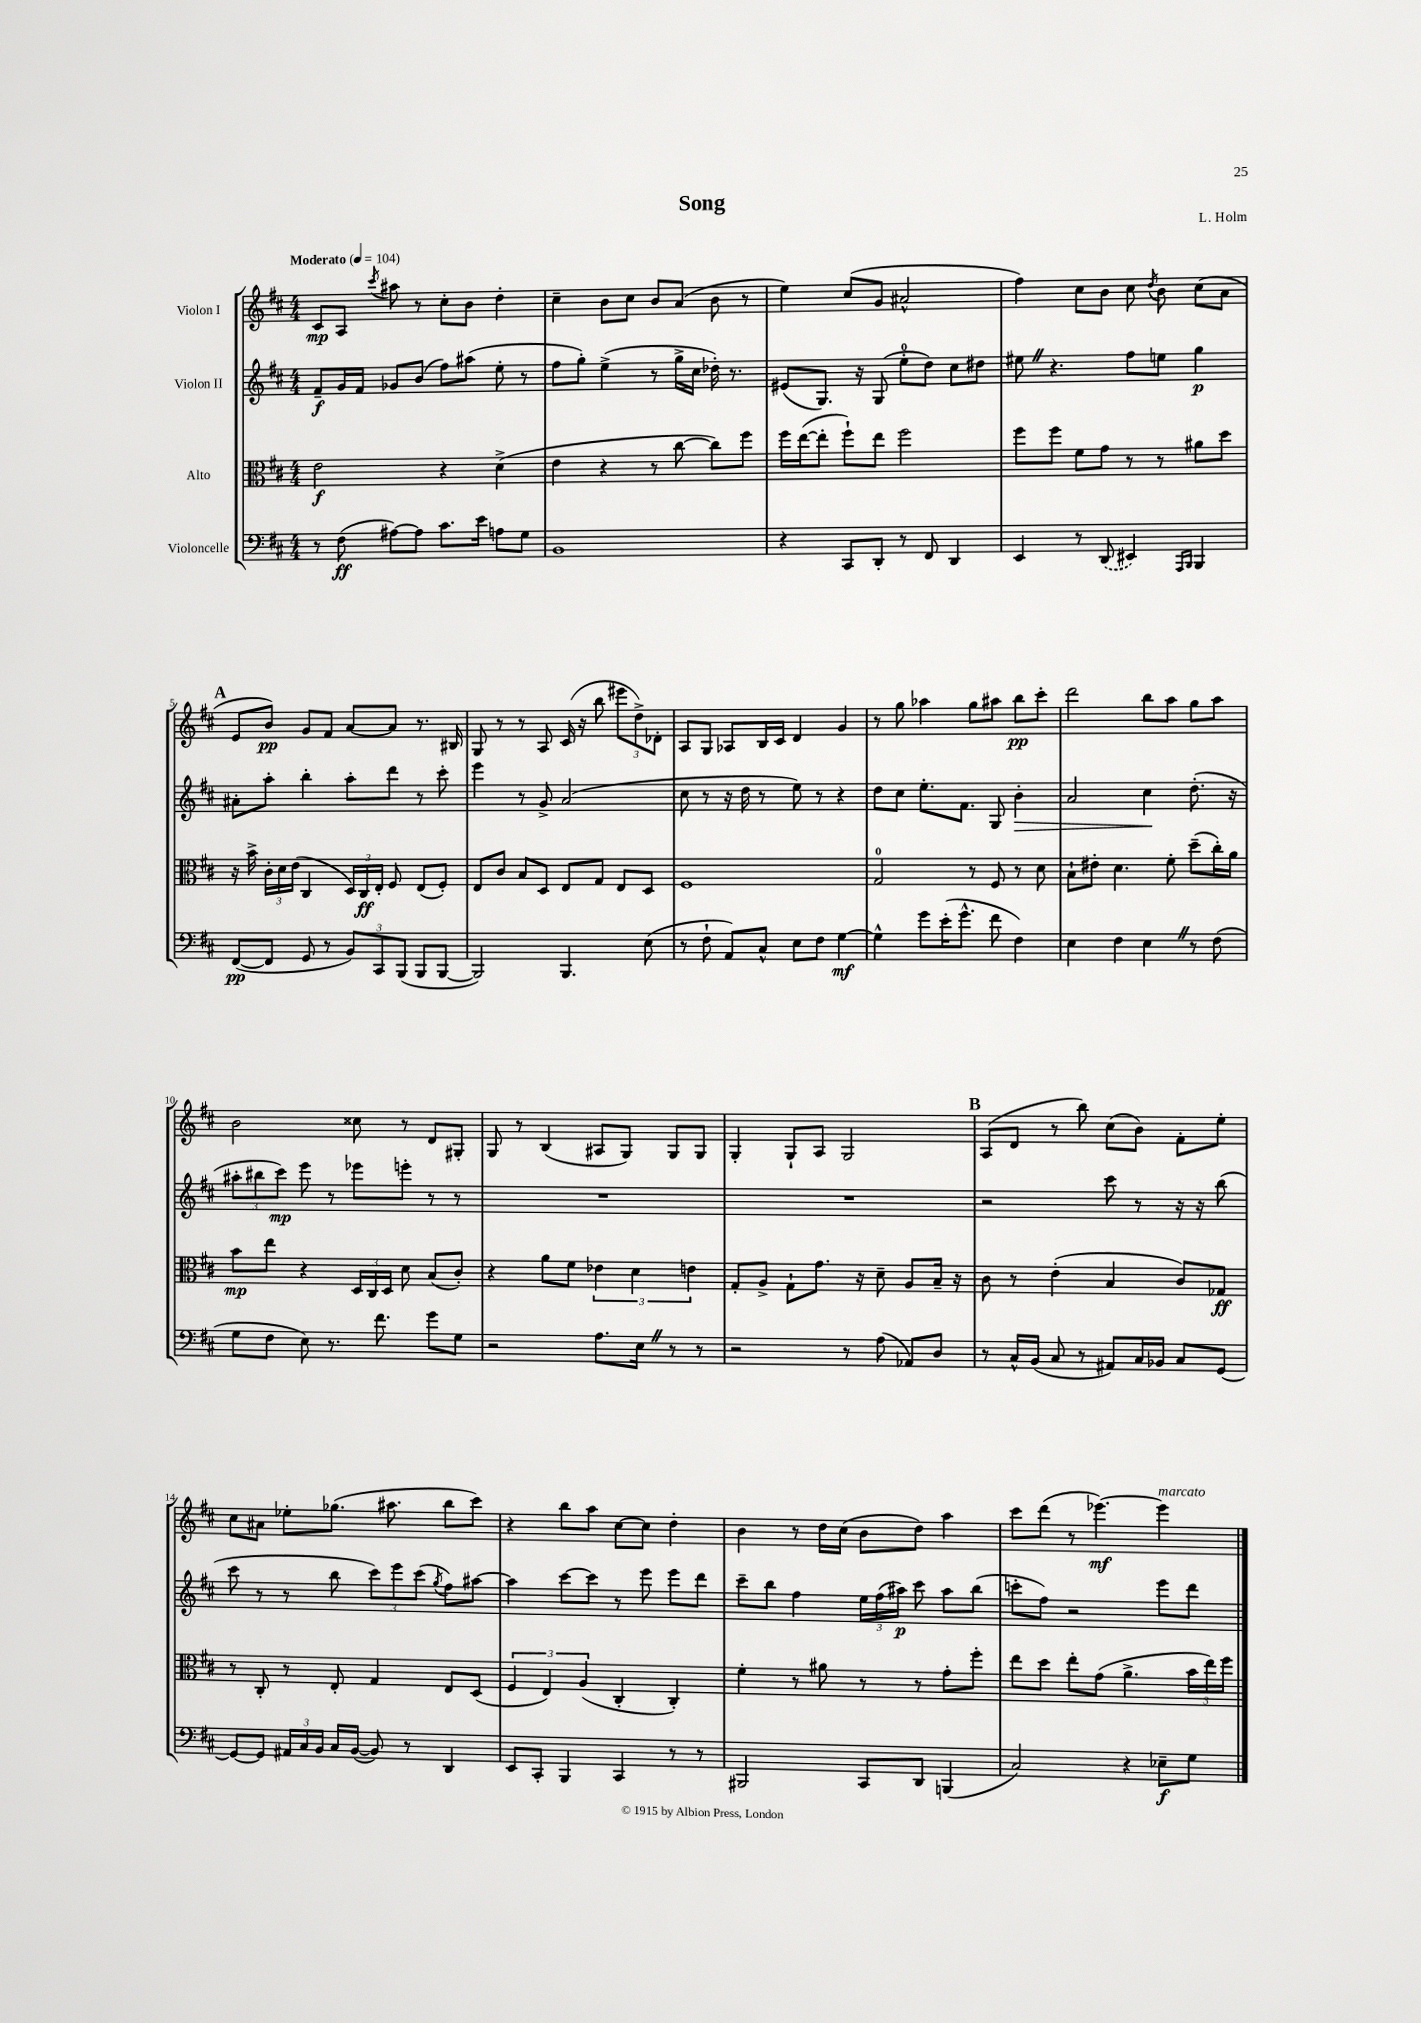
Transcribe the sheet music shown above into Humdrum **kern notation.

**kern	**dynam	**kern	**dynam	**kern	**dynam	**kern	**dynam
*part4	*part4	*part3	*part3	*part2	*part2	*part1	*part1
*staff4	*staff4	*staff3	*staff3	*staff2	*staff2	*staff1	*staff1
*I"Violoncelle	*	*I"Alto	*	*I"Violon II	*	*I"Violon I	*
*clefF4	*	*clefC3	*	*clefG2	*	*clefG2	*
*k[f#c#]	*	*k[f#c#]	*	*k[f#c#]	*	*k[f#c#]	*
*M4/4	*	*M4/4	*	*M4/4	*	*M4/4	*
*MM104	*	*MM104	*	*MM104	*	*MM104	*
=1	=1	=1	=1	=1	=1	=1	=1
!	!	!	!	!	!	!LO:TX:a:B:t=Moderato	!
8r	.	2e\	f	8f#~/L	f	8c#/L	mp
(8F#\	ff	.	.	16g/L	.	8A/J	.
.	.	.	.	16f#/JJ	.	.	.
.	.	.	.	.	.	8qccc#/	.
[8A#X\L)	.	.	.	8g-X/L	.	8aa#X\	.
8A#\J]	.	.	.	(8b/J	.	8r	.
8.c#\L	.	4r	.	8ff#\L)	.	8cc#'\L	.
.	.	.	.	(8aa#X\J	.	8b\J	.
16e\Jk	.	.	.	.	.	.	.
8An\L	.	(4d^\	.	8ee'\	.	4dd'\	.
8G\J	.	.	.	8r	.	.	.
=2	=2	=2	=2	=2	=2	=2	=2
1BB	.	4e\	.	8ff#\L	.	4cc#~\	.
.	.	.	.	8gg'\J)	.	.	.
.	.	4r	.	(4ee^\	.	8b\L	.
.	.	.	.	.	.	8cc#\J	.
.	.	8r	.	8r	.	8b/L	.
.	.	[8cc#\	.	16gg^\LL	.	(8a/J	.
.	.	.	.	16cc#\JJ	.	.	.
.	.	8cc#\L])	.	16dd-X'\)	.	8b\	.
.	.	.	.	8.r	.	.	.
.	.	8ff#\J	.	.	.	8r	.
=3	=3	=3	=3	=3	=3	=3	=3
4r	.	16ff#\LL	.	(8e#X/L	.	4ee\)	.
.	.	([16ee\J	.	.	.	.	.
.	.	8ee'\J]	.	8.G/J)	.	.	.
8CC#/L	.	8ff#`\L)	.	.	.	(8cc#/L	.
.	.	.	.	16r	.	.	.
8DD'/J	.	8ee\J	.	(8G/	.	8g/J	.
8r	.	2ff#\	.	8ee'\L	.	2a#X^^/	.
8FF#/	.	.	.	8dd\J)	.	.	.
4DD/	.	.	.	8cc#\L	.	.	.
.	.	.	.	8dd#X\J	.	.	.
=4	=4	=4	=4	=4	=4	=4	=4
4EE/	.	8ff#\L	.	8ee#XZ\	.	4ff#\)	.
.	.	8ff#\J	.	4.r	.	.	.
8r	.	8f#\L	.	.	.	8cc#\L	.
(8DD/	.	8g\J	.	.	.	8b\J	.
4EE#X/)	.	8r	.	8ff#\L	.	8cc#\	.
.	.	.	.	.	.	8qdd/	.
.	.	8r	.	8een\J	.	8b\	.
16qqAAA/LL	.	.	.	.	.	.	.
16qqBBB/JJ	.	.	.	.	.	.	.
4BBB/	.	8a#X\L	.	4gg\	p	(8cc#\L	.
.	.	8dd\J	.	.	.	8a\J	.
!!LO:LB:g=z
!!LO:REH:place=s1:t=A
=5	=5	=5	=5	=5	=5	=5	=5
([8FF#/L	pp	16r	.	8a#X'\L	.	8e/L	.
.	.	16b^\	.	.	.	.	.
8FF#/J]	.	24c#'\LL	.	8aa'\J	.	8b/J)	pp
.	.	24d\	.	.	.	.	.
.	.	(24e\JJ	.	.	.	.	.
8GG/	.	4C#/	.	4bb'\	.	8g/L	.
8r	.	.	.	.	.	8f#/J	.
12BB/L)	.	24D/LL)	.	8aa'\L	.	[8a/L	.
.	.	24C#/	ff	.	.	.	.
12CC#/	.	24E'/JJ	.	.	.	.	.
.	.	8F#/	.	8ddd\J	.	8a/J]	.
(12BBB/J	.	.	.	.	.	.	.
8BBB/L	.	(8E/L	.	8r	.	8.r	.
[8BBB/J	.	8F#'/J)	.	8ccc#'\	.	.	.
.	.	.	.	.	.	16B#X/	.
=6	=6	=6	=6	=6	=6	=6	=6
2BBB/])	.	8E/L	.	4eee\	.	8G/	.
.	.	8c#/J	.	.	.	8r	.
.	.	8B/L	.	8r	.	8r	.
.	.	8D/J	.	8g^/	.	8A/	.
4.BBB/	.	8E/L	.	(2a/	.	(16c#/	.
.	.	.	.	.	.	16r	.
.	.	8G/J	.	.	.	8bb\	.
.	.	8E/L	.	.	.	12eee#X\L	.
.	.	.	.	.	.	12dd^\)	.
(8E\	.	8D/J	.	.	.	.	.
.	.	.	.	.	.	12d-X'\J	.
=7	=7	=7	=7	=7	=7	=7	=7
8r	.	1F#	.	8cc#\	.	8A/L	.
8F#`\	.	.	.	8r	.	8G/J	.
8AA/L)	.	.	.	16r	.	8A-X/L	.
.	.	.	.	16dd\	.	.	.
8C#^^/J	.	.	.	8r	.	16B/L	.
.	.	.	.	.	.	16c#/JJ	.
8E\L	.	.	.	8ee\)	.	4d/	.
8F#\J	.	.	.	8r	.	.	.
[4G\	mf	.	.	4r	.	4g/	.
=8	=8	=8	=8	=8	=8	=8	=8
4G^^\]	.	2G/	.	8dd\L	.	8r	.
.	.	.	.	8cc#\J	.	8gg\	.
8g\L	.	.	.	8.ee'\L	.	4aa-X\	.
(16e'\K	.	.	.	.	.	.	.
8.g^^\J	.	.	.	8.f#\J	.	.	.
.	.	8r	.	.	.	8gg\L	.
8f#\	.	8F#/	.	8G/	.	8aa#X\J	.
!	!	!	!	!	!LO:HP:b	!	!
4F#\)	.	8r	.	4b'\	>	8bb\L	pp
.	.	8d\	.	.	.	8ccc#'\J	.
=9	=9	=9	=9	=9	=9	=9	=9
4E\	.	8B`\L	.	2a/	.	2ddd\	.
.	.	8e#X'\J	.	.	.	.	.
4F#\	.	4.d\	.	.	.	.	.
4EZ\	.	.	.	4cc#\	.	8bb\L	.
.	.	8f#'\	.	.	.	8aa\J	.
8r	.	(8dd~\L	.	(8.dd'\	]	8gg\L	.
(8F#\	.	16cc#'\L)	.	.	.	8aa\J	.
.	.	16a\JJ	.	16r	.	.	.
!!LO:LB:g=z
=10	=10	=10	=10	=10	=10	=10	=10
8G\L	.	8b\L	mp	12aa#X'\L	.	2b\	.
.	.	.	.	12bb#X\	.	.	.
8F#\J	.	8ee\J	.	.	.	.	.
.	.	.	.	12ccc#\J)	mp	.	.
8E\)	.	4r	.	8eee\	.	.	.
8.r	.	.	.	8r	.	.	.
.	.	24D/LL	.	8eee-X\L	.	8cc##X\	.
.	.	24C#/	.	.	.	.	.
8.f#\	.	.	.	.	.	.	.
.	.	24D/JJ	.	.	.	.	.
.	.	8d\	.	8eeen'\J	.	8r	.
8g\L	.	(8B/L	.	8r	.	8d/L	.
8G\J	.	8c#'/J)	.	8r	.	8G#X'/J	.
=11	=11	=11	=11	=11	=11	=11	=11
2r	.	4r	.	1r	.	8G/	.
.	.	.	.	.	.	8r	.
.	.	8a\L	.	.	.	(4B/	.
.	.	8f#\J	.	.	.	.	.
8.A\L	.	6e-X\	.	.	.	8A#X/L	.
.	.	.	.	.	.	8G/J)	.
.	.	6d\	.	.	.	.	.
16EZ\Jk	.	.	.	.	.	.	.
8r	.	.	.	.	.	8G/L	.
.	.	6en\	.	.	.	.	.
8r	.	.	.	.	.	8G/J	.
=12	=12	=12	=12	=12	=12	=12	=12
2r	.	8G'/L	.	1r	.	4G'/	.
.	.	8A^/J	.	.	.	.	.
.	.	8G`\L	.	.	.	8G`/L	.
.	.	8.g\J	.	.	.	8A/J	.
8r	.	.	.	.	.	2G/	.
.	.	16r	.	.	.	.	.
(8A\	.	8d~\	.	.	.	.	.
8AA-X/L)	.	8A/L	.	.	.	.	.
8D/J	.	16B~/Jk	.	.	.	.	.
.	.	16r	.	.	.	.	.
!!LO:REH:place=s1:t=B
=13	=13	=13	=13	=13	=13	=13	=13
8r	.	8c#\	.	2r	.	(8A/L	.
16C#^^/LL	.	8r	.	.	.	8d/J	.
(16BB/JJ	.	.	.	.	.	.	.
8C#/	.	(4e'\	.	.	.	8r	.
8r	.	.	.	.	.	8bb\)	.
8AA#X/L)	.	4B/	.	8ccc#\	.	(8cc#\L	.
16C#/L	.	.	.	8r	.	8b\J)	.
16BB-X/JJ	.	.	.	.	.	.	.
8C#/L	.	8c#/L)	.	16r	.	8f#'\L	.
.	.	.	.	16r	.	.	.
[8GG/J	.	8G-X/J	ff	(8bb\	.	8ee'\J	.
!!LO:LB:g=z
=14	=14	=14	=14	=14	=14	=14	=14
8GG/L_	.	8r	.	8ccc#\	.	8cc#\L	.
8GG/J]	.	8C#'/	.	8r	.	8a#X\J	.
24AA#X/LL	.	8r	.	8r	.	8ee-X'\L	.
24C#/	.	.	.	.	.	.	.
24BB/JJ	.	.	.	.	.	.	.
16C#/LL	.	8E'/	.	8bb\	.	(8.gg-X\J	.
([16BB/JJ	.	.	.	.	.	.	.
8BB/])	.	4G/	.	12ccc#\L)	.	.	.
.	.	.	.	.	.	8.aa#X\	.
.	.	.	.	12eee\	.	.	.
8r	.	.	.	.	.	.	.
.	.	.	.	(12ccc#\J	.	.	.
.	.	.	.	8qgg/	.	.	.
4DD/	.	8E/L	.	8ff#\L)	.	8bb\L	.
.	.	(8D/J	.	[8aa#X\J	.	8ccc#\J)	.
=15	=15	=15	=15	=15	=15	=15	=15
8EE/L	.	6F#/	.	4aa#\]	.	4r	.
8CC#'/J	.	.	.	.	.	.	.
.	.	6E/)	.	.	.	.	.
4BBB/	.	.	.	[8ccc#\L	.	8bb\L	.
.	.	(6A/	.	.	.	.	.
.	.	.	.	8ccc#\J]	.	8aa\J	.
4CC#/	.	4C#'/	.	8r	.	[8cc#\L	.
.	.	.	.	8eee\	.	8cc#\J]	.
8r	.	4C#'/)	.	8eee\L	.	4dd'\	.
8r	.	.	.	8ddd\J	.	.	.
=16	=16	=16	=16	=16	=16	=16	=16
2BBB#X/	.	4f#'\	.	8ccc#~\L	.	4b\	.
.	.	.	.	8bb\J	.	.	.
.	.	8r	.	4ff#\	.	8r	.
.	.	8a#X\	.	.	.	16dd\LL	.
.	.	.	.	.	.	(16cc#\JJ	.
8CC#/L	.	8r	.	24ee\LL	.	8b\L	.
.	.	.	.	(24ff#\	.	.	.
.	.	.	.	24aa#X\JJ)	p	.	.
8DD/J	.	8r	.	8ccc#\	.	8dd\J)	.
(4BBBn/	.	8g'\L	.	8aa#\L	.	4aa\	.
.	.	8ff#'\J	.	(8bb\J	.	.	.
=17	=17	=17	=17	=17	=17	=17	=17
2C#/)	.	8ee\L	.	8cccn'\L	.	8ccc#\L	.
.	.	8dd\J	.	8ff#\J)	.	(8ddd\J	.
.	.	8ee'\L	.	2r	.	8r	.
.	.	(8g\J	.	.	.	[4.eee-X\)	mf
4r	.	4.a^\	.	.	.	.	.
!	!	!	!	!	!	!LO:TX:a:i:t=marcato	!
8E-X~\L	f	.	.	8eee\L	.	4eee-\]	.
8G\J	.	24b\LL	.	8ddd\J	.	.	.
.	.	24ee\)	.	.	.	.	.
.	.	24ff#\JJ	.	.	.	.	.
==	==	==	==	==	==	==	==
*-	*-	*-	*-	*-	*-	*-	*-
